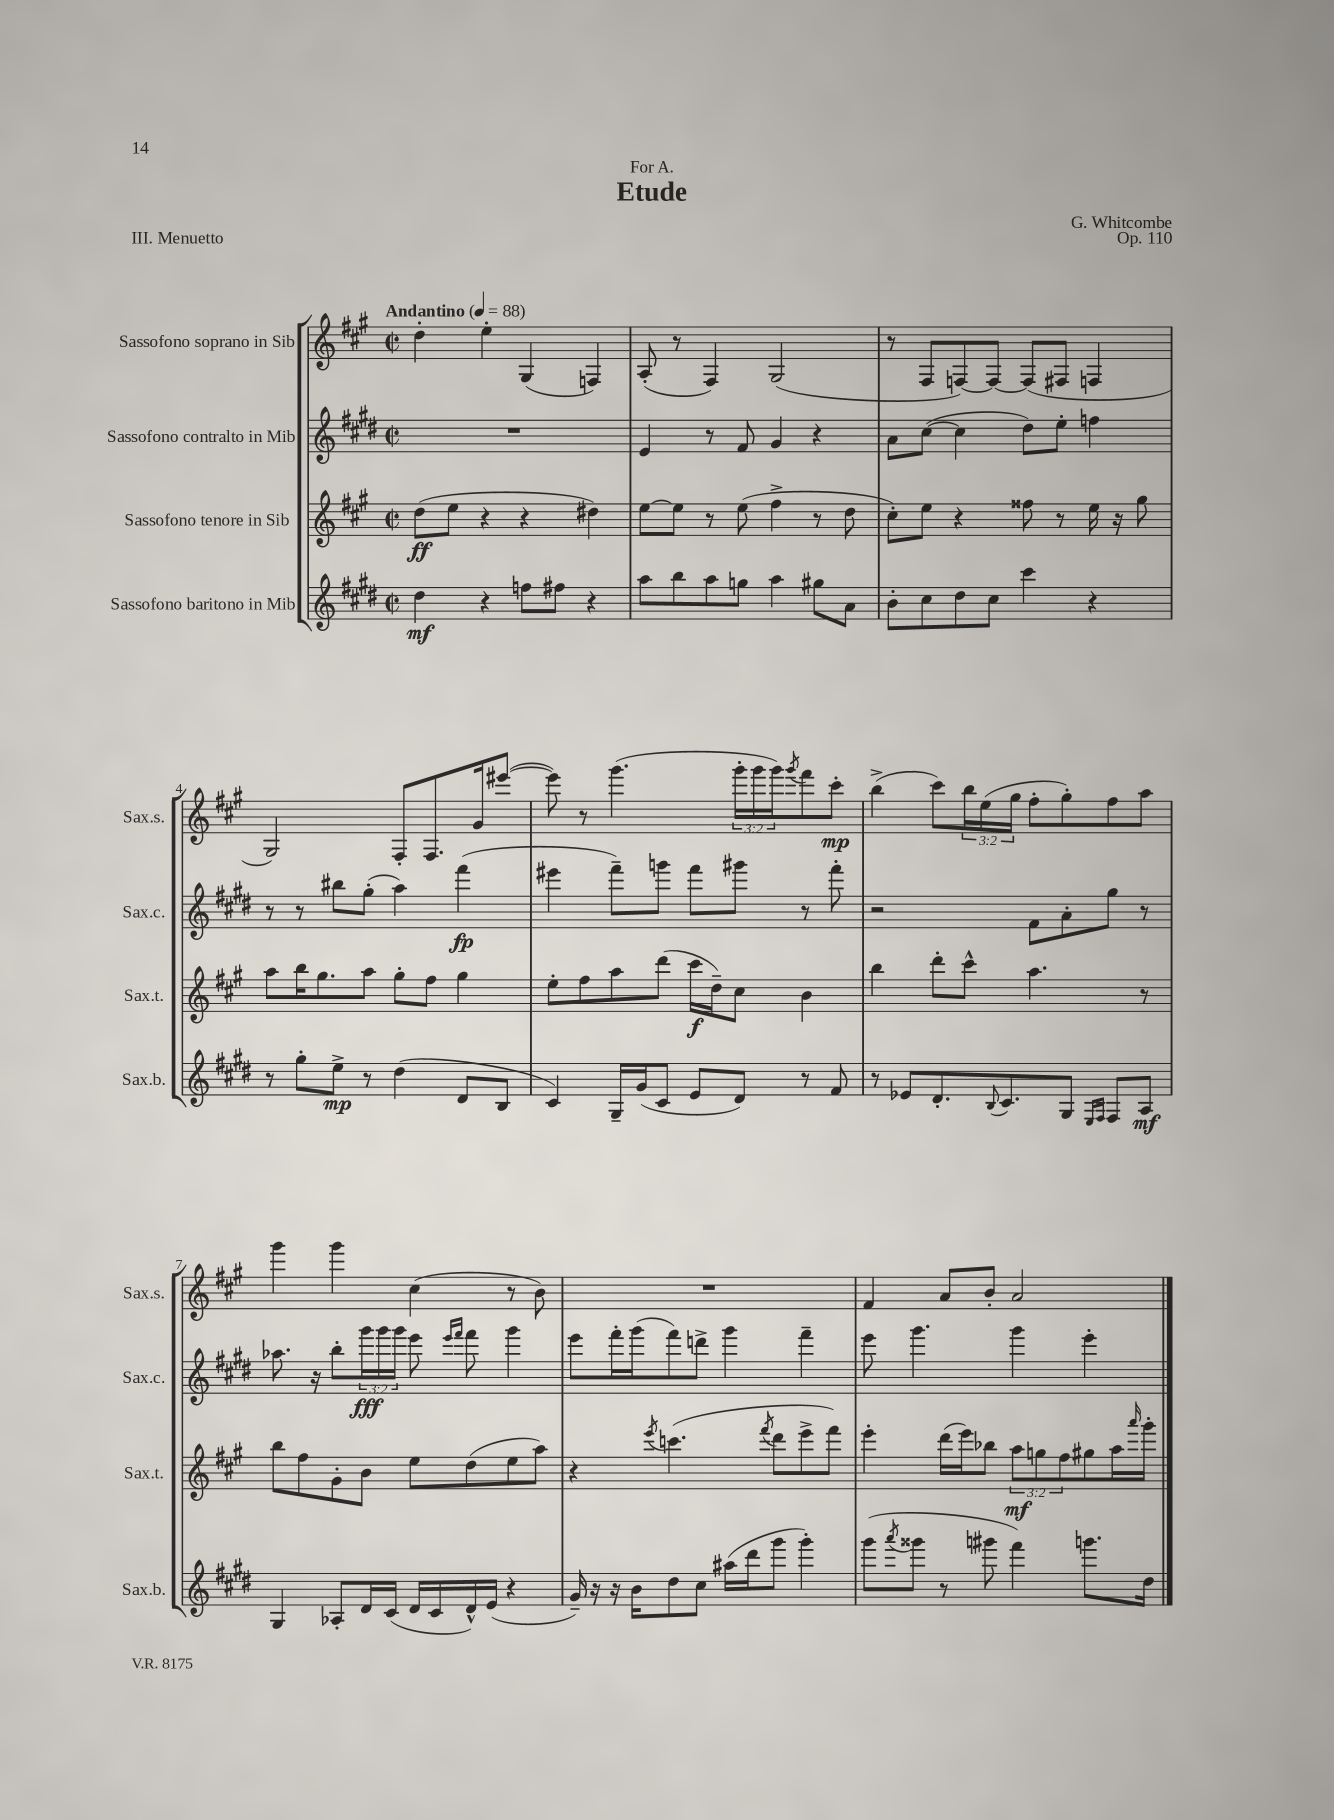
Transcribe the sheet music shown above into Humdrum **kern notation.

**kern	**kern	**kern	**kern
*staff4	*staff3	*staff2	*staff1
*clefG2	*clefG2	*clefG2	*clefG2
*k[f#c#g#d#]	*k[f#c#g#]	*k[f#c#g#d#]	*k[f#c#g#]
*M2/2	*M2/2	*M2/2	*M2/2
*met(c|)	*met(c|)	*met(c|)	*met(c|)
*MM88	*MM88	*MM88	*MM88
4dd#	(8dd	1r	4dd'
.	8ee	.	.
4r	4r	.	4ee'
8ff	4r	.	(4G#
8ff#	.	.	.
4r	4dd#)	.	4F)
=	=	=	=
8aa	[8ee	4e	(8A'
8bb	8ee]	.	8r
8aa	8r	8r	4F#)
8gg	(8ee	8f#	.
4aa	4ff#^	4g#	(2G#
8gg#	8r	4r	.
8a	8dd	.	.
=	=	=	=
8b'	8cc#')	8a	8r
8cc#	8ee	([8cc#	8F#
8dd#	4r	4cc#]	[8F)
8cc#	.	.	8F_
4ccc#	8ff##	8dd#)	(8F]
.	8r	8ee'	8F#
4r	16ee	4ff	4F
.	16r	.	.
.	8gg#	.	.
=	=	=	=
8r	8aa	8r	2G#)
8gg#'	16bb	8r	.
.	8.gg#	.	.
8ee^	.	8bb#	.
8r	8aa	(8gg#'	.
(4dd#	8gg#'	4aa)	8F#'
.	8ff#	.	8.F#
8d#	4gg#	(4fff#	.
.	.	.	16g#
8B	.	.	([8eee#
=	=	=	=
4c#)	8ee'	4eee#	8eee#])
.	8ff#	.	8r
16G#~	8aa	8fff#~)	(4.ggg#
(16g#	.	.	.
8c#	(8ddd	8ggg	.
8e	16ccc#	8fff#	.
.	16dd~)	.	.
8d#)	8cc#	8ggg#	24ggg#'
.	.	.	24ggg#
.	.	.	24ggg#)
.	.	.	8qggg#
8r	4b	8r	8fff#
8f#	.	8fff#'	8ccc#'
=	=	=	=
8r	4bb	2r	(4bb^
8e-	.	.	.
8.d#'	8ddd'	.	8ccc#)
.	8ccc#^^	.	24bb
.	.	.	(24ee
8qqB	.	.	.
8.c#	.	.	.
.	.	.	24gg#
.	4.aa	8f#	8ff#'
8G#	.	8a'	8gg#')
16qqE	.	.	.
16qqF#	.	.	.
8F#	.	8gg#	8ff#
8A	8r	8r	8aa
=	=	=	=
4G#	8bb	8.aa-	4ggg#
.	8ff#	.	.
.	.	16r	.
8A-'	8g#'	8bb'	4ggg#
16d#	8b	24ggg#	.
.	.	24ggg#	.
(16c#	.	.	.
.	.	24ggg#	.
16d#	8ee	8eee	(4cc#
16c#	.	.	.
.	.	16qqeee	.
.	.	16qqfff#	.
16d#^^)	(8dd	8fff#	.
(16e	.	.	.
4r	8ee	4ggg#	8r
.	8aa)	.	8b)
=	=	=	=
16g#~)	4r	8eee	1r
16r	.	.	.
16r	.	16fff#'	.
16b	.	(16ggg#	.
.	8qeee	.	.
8dd#	(4.ccc	8fff#)	.
8cc#	.	8ddd^	.
(16aa#	.	4ggg#	.
16ddd#	.	.	.
.	8qfff#	.	.
8ggg#	8ddd	.	.
4ggg#')	8eee^	4fff#~	.
.	8fff#)	.	.
=	=	=	=
(8ggg#	4eee'	8eee	4f#
8qaaa	.	.	.
8ggg##	.	4.ggg#	.
8r	(16ddd	.	8a
.	16eee)	.	.
8ggg#	8bb-	.	8b'
4fff#)	12aa	4ggg#	2a
.	12gg	.	.
.	12ff#	.	.
8.ggg	8gg#	4eee'	.
.	16aa	.	.
.	16qqaaa	.	.
16dd#	16ggg#'	.	.
==	==	==	==
*-	*-	*-	*-
